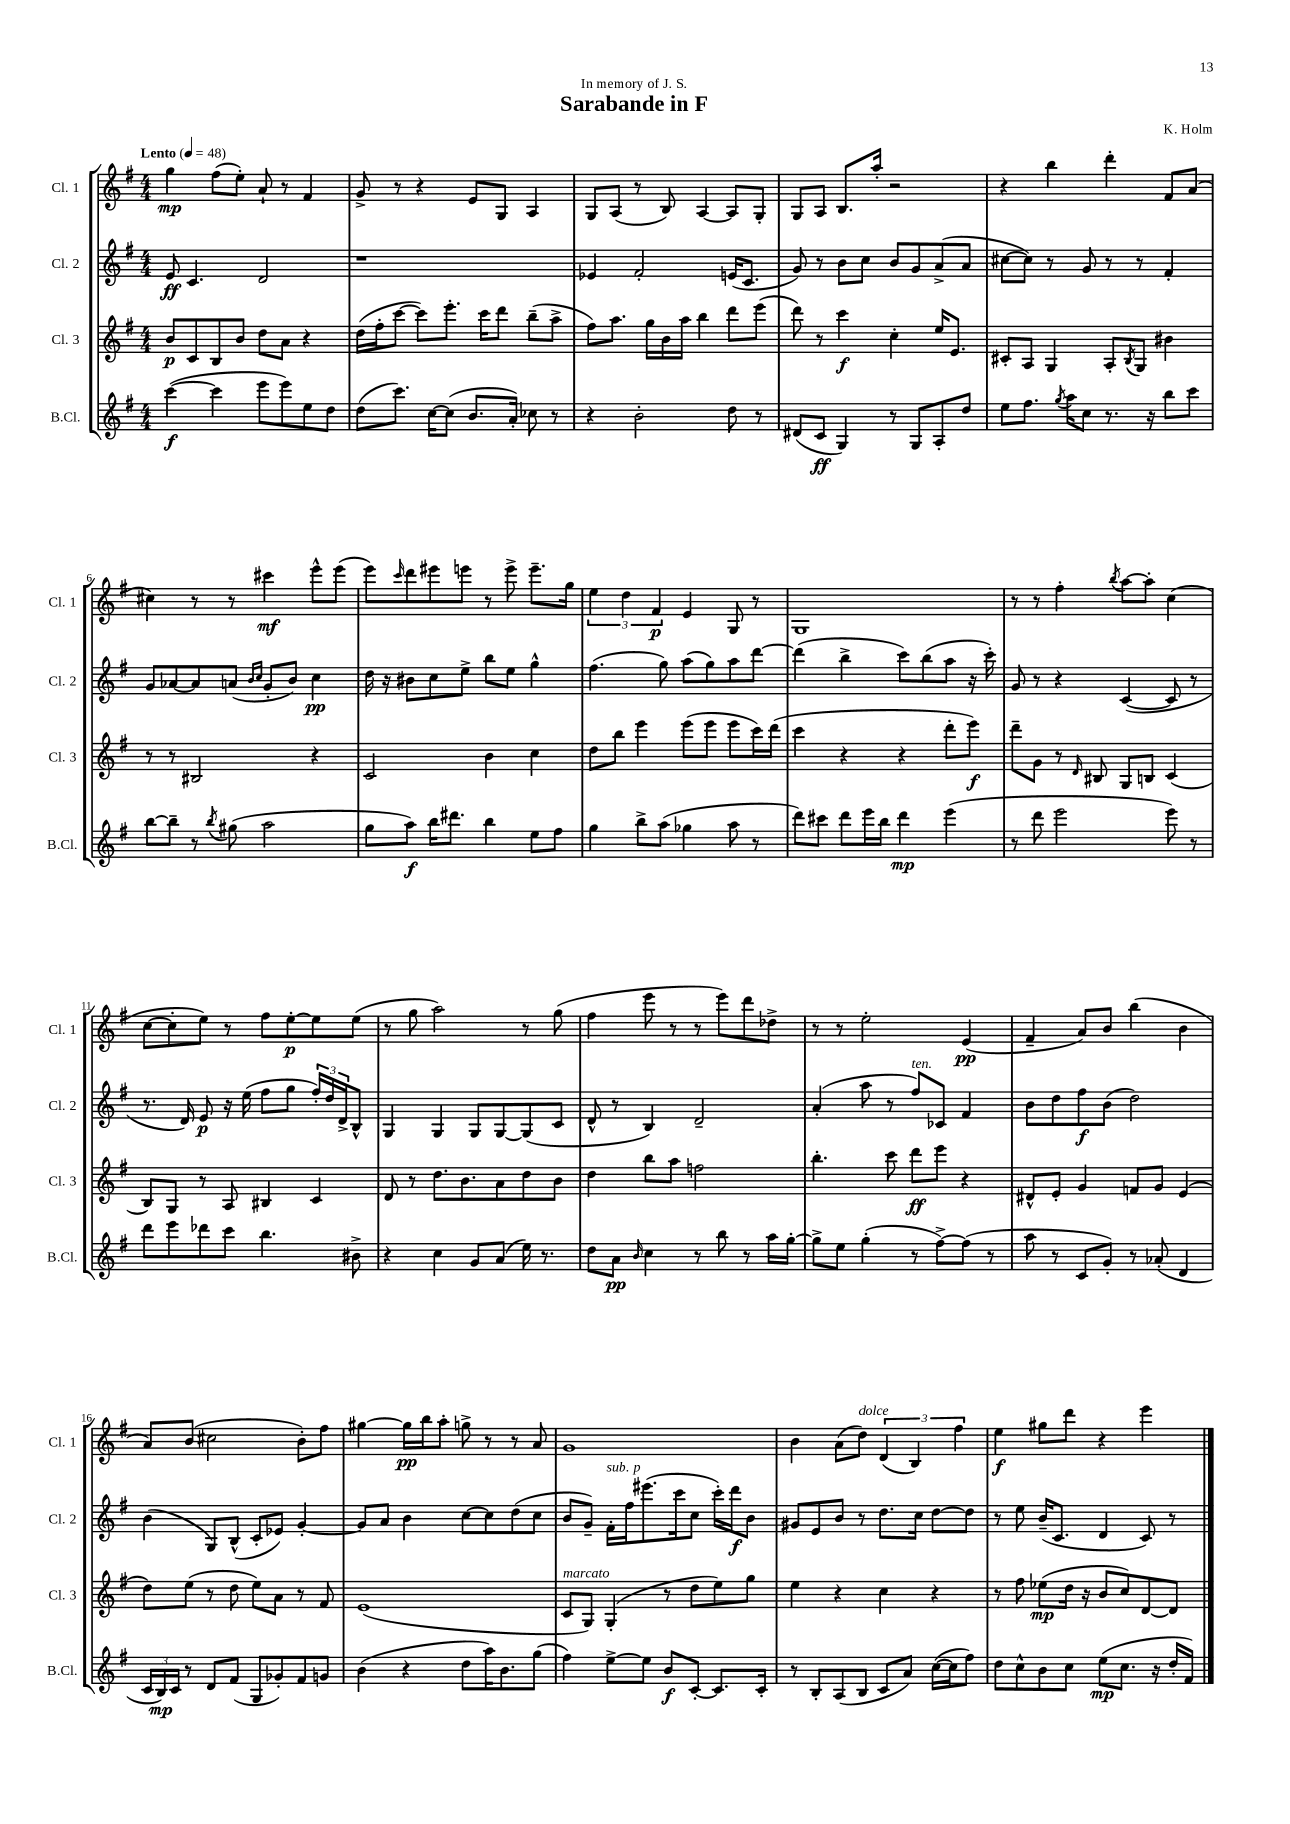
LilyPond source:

\header { title = "Sarabande in F" composer = "K. Holm" dedication = "In memory of J. S." }
<<
\new StaffGroup <<
\new Staff = "s0" \with { instrumentName = "Cl. 1" shortInstrumentName = "Cl. 1" } {
    \clef treble \key g \major \numericTimeSignature \time 4/4 \tempo "Lento" 4 = 48
    g''4\mp fis''8( e''8-.) a'8-! r8 fis'4 |
    g'8-> r8 r4 e'8 g8 a4 |
    g8 a8( r8 b8) a4~ a8 g8-. |
    g8 a8 b8. a''16-. r2 |
    r4 b''4 d'''4-. fis'8 a'8( |
    cis''4) r8 r8 cis'''4\mf e'''8-^ e'''8( |
    e'''8) \grace { c'''16 } d'''8 eis'''8 e'''8 r8 e'''8-> e'''8.-- g''16 |
    \tuplet 3/2 { e''4 d''4 fis'4\p } e'4 g8 r8 |
    g1 |
    r8 r8 fis''4-. \acciaccatura { b''8 } a''8~ a''8-. c''4( |
    c''8~ c''8-. e''8) r8 fis''8 e''8~-.\p e''8 e''8( |
    r8 g''8 a''2) r8 g''8( |
    fis''4 e'''8 r8 r8 e'''8) d'''8 des''8-> |
    r8 r8 e''2-. e'4\pp( |
    fis'4-- a'8) b'8 b''4( b'4 |
    a'8) b'8( cis''2 b'8-.) fis''8 |
    gis''4~ gis''16\pp b''16 a''8-. g''8-> r8 r8 a'8 |
    g'1 |
    b'4 a'8( d''8^\markup { \italic "dolce" }) \tuplet 3/2 { d'4( b4) fis''4 } |
    e''4\f gis''8 d'''8 r4 e'''4 \bar "|." |
}
\new Staff = "s1" \with { instrumentName = "Cl. 2" shortInstrumentName = "Cl. 2" } {
    \clef treble \key g \major \numericTimeSignature \time 4/4
    e'8\ff c'4. d'2 |
    r1 |
    ees'4 fis'2-. e'16( c'8. |
    g'8) r8 b'8 c''8 b'8 g'8 a'8->( a'8 |
    cis''8~ cis''8) r8 g'8 r8 r8 fis'4-. |
    g'8 aes'8~ aes'8 a'8( \grace { b'16 c''16 } g'8-. b'8) c''4\pp |
    d''16 r16 bis'8 c''8 e''8-> b''8 e''8 g''4-^ |
    fis''4.( g''8) a''8( g''8) a''8 d'''8~ |
    d'''4( b''4-> c'''8) b''8( a''8 r16 c'''16-.) |
    g'8 r8 r4 c'4~( c'8 r8 |
    r8. d'16) e'8\p r16 e''16( fis''8 g''8 \tuplet 3/2 { fis''16-.) d''16 d'16-> } b8-^ |
    g4 g4 g8 g8~ g8( c'8 |
    d'8-^ r8 b4) d'2-- |
    a'4-.( a''8 r8 fis''8^\markup { \italic "ten." }) ces'8 fis'4 |
    b'8 d''8 fis''8\f b'8( d''2) |
    b'4( g8) b8-^( c'8-. ees'8) g'4~-. |
    g'8 a'8 b'4 c''8~ c''8 d''8( c''8 |
    b'8 g'8--) fis'16-.^\markup { \italic "sub. p" } fis''16 eis'''8.( c'''16 c''8 c'''16-.) d'''16\f b'8 |
    gis'8 e'8 b'8 r8 d''8. c''16 d''8~ d''8 |
    r8 e''8 b'16--( c'8. d'4 c'8) r8 \bar "|." |
}
\new Staff = "s2" \with { instrumentName = "Cl. 3" shortInstrumentName = "Cl. 3" } {
    \clef treble \key g \major \numericTimeSignature \time 4/4
    b'8\p c'8 b8 b'8 d''8 a'8 r4 |
    d''16( fis''16-. c'''8~ c'''8) e'''8.-. c'''16 d'''8 b''8--( a''8-> |
    fis''8) a''8. g''16 b'16 a''16 b''4 d'''8 e'''8( |
    d'''8) r8 c'''4\f c''4-. e''16 e'8. |
    cis'8-. a8 g4 a8-. \acciaccatura { b8 } g8 bis'4 |
    r8 r8 bis2 r4 |
    c'2 b'4 c''4 |
    d''8 b''8 e'''4 e'''8( e'''8 e'''8 c'''16) d'''16( |
    c'''4 r4 r4 d'''8-. e'''8\f) |
    d'''8-- g'8 r8 \grace { d'16 } bis8 g8 b8 c'4( |
    b8) g8 r8 a8 bis4 c'4 |
    d'8 r8 d''8. b'8. a'8 d''8 b'8 |
    d''4 b''8 a''8 f''2 |
    b''4.-. c'''8 d'''8\ff e'''8 r4 |
    dis'8-^ e'8-. g'4 f'8 g'8 e'4( |
    d''8) e''8( r8 d''8 e''8) a'8 r8 fis'8 |
    e'1( |
    c'8^\markup { \italic "marcato" } g8) g4-.( r8 d''8 e''8) g''8 |
    e''4 r4 c''4 r4 |
    r8 fis''8 ees''8\mp( d''16 r16 b'8 c''8) d'8~ d'8 \bar "|." |
}
\new Staff = "s3" \with { instrumentName = "B.Cl." shortInstrumentName = "B.Cl." } {
    \clef treble \key g \major \numericTimeSignature \time 4/4
    c'''4~\f( c'''4 e'''8 e'''8) e''8 d''8 |
    d''8( c'''8.) c''16~ c''8( b'8. a'16-.) ces''8 r8 |
    r4 b'2-. d''8 r8 |
    dis'8( c'8\ff g4) r8 g8 a8-. d''8 |
    e''8 fis''8. \acciaccatura { g''8 } a''16 c''8 r8. r16 b''8 c'''8 |
    b''8~ b''8-- r8 \acciaccatura { b''8 } gis''8( a''2 |
    g''8 a''8\f) b''16 dis'''8. b''4 e''8 fis''8 |
    g''4 b''8-> a''8( ges''4 a''8 r8 |
    d'''8) cis'''8 d'''8 e'''16 b''16 d'''4\mp e'''4( |
    r8 d'''8 e'''2 e'''8) r8 |
    d'''8 e'''8 des'''8 c'''8 b''4. bis'8-> |
    r4 c''4 g'8 a'8( e''16) r8. |
    d''8 a'8\pp \grace { b'16 } c''4 r8 b''8 r8 a''16 g''16~-. |
    g''8-> e''8 g''4-.( r8 fis''8~->) fis''8( r8 |
    a''8 r8 c'8 g'8-.) r8 aes'8-.( d'4 |
    \tuplet 3/2 { c'16 b16\mp) c'16 } r8 d'8 fis'8( g8 ges'8-.) fis'8 g'8 |
    b'4( r4 d''8 a''16) b'8. g''8( |
    fis''4) e''8~-> e''8 b'8\f c'8~-. c'8. c'16-. |
    r8 b8-. a8( b8 c'8 a'8) c''16~( c''16 fis''8) |
    d''8 c''8-^ b'8 c''8 e''8\mp( c''8. r16 d''16-. fis'16) \bar "|." |
}
>>
>>
